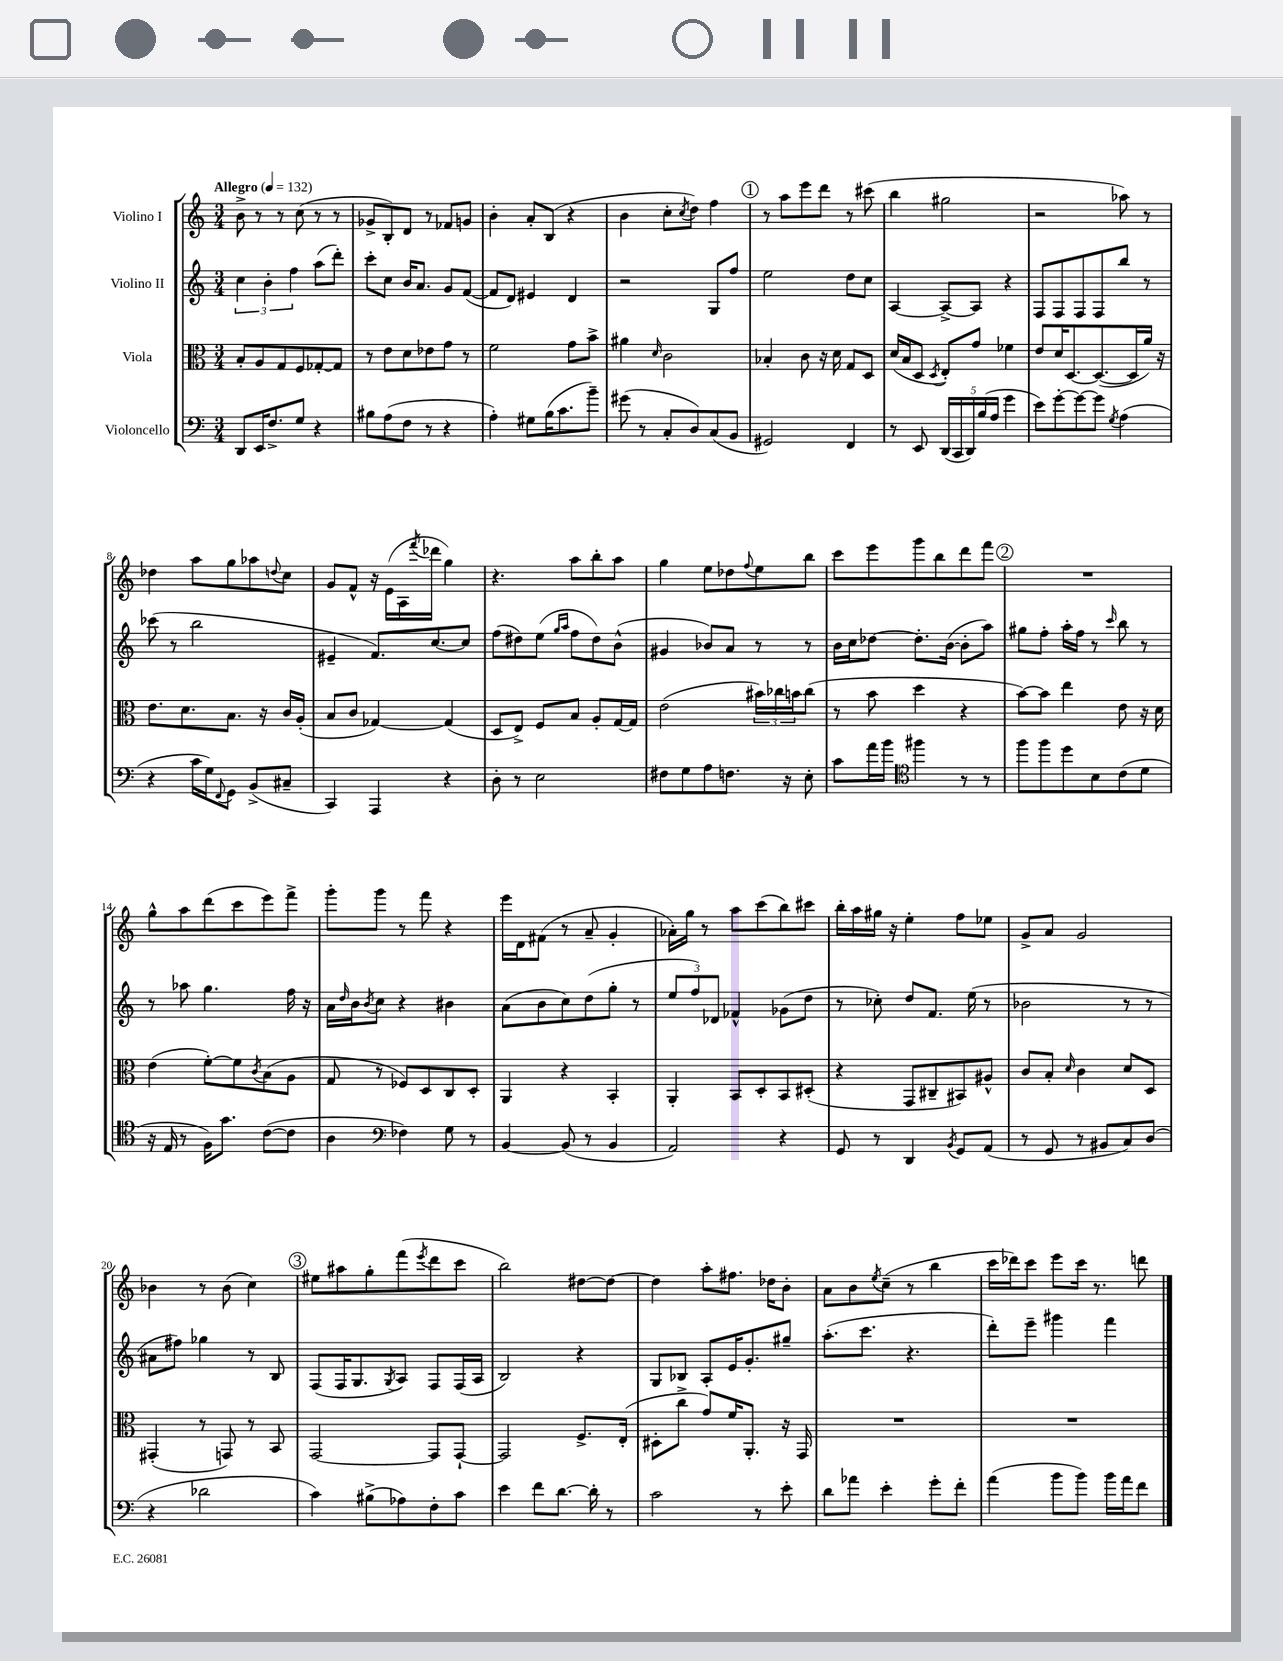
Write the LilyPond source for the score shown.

<<
\new StaffGroup <<
\new Staff = "s0" \with { instrumentName = "Violino I" } {
    \clef treble \key c \major \numericTimeSignature \time 3/4 \tempo "Allegro" 4 = 132
    b'8-> r8 r8 c''8( r8 r8 |
    ges'8-> b8-.) d'8 r8 fes'8 g'8 |
    b'4-. a'8-. b8( r4 |
    b'4 c''8-. \acciaccatura { c''8 } d''8) f''4 |
    \mark \markup { \circle "1" } r8 a''8 e'''8 d'''8 r8 cis'''8( |
    b''4 gis''2 |
    r2 aes''8) r8 |
    des''4 a''8 g''8 aes''8 \appoggiatura { d''8 } c''8 |
    g'8 f'8-^ r16 e'16( a16 \acciaccatura { f'''8 } des'''16 g''4) |
    r4. a''8 b''8-. a''8 |
    g''4 e''8 des''8 \appoggiatura { f''8 } e''8 b''8 |
    c'''8 e'''8 g'''8 b''8 d'''8 f'''8 |
    \mark \markup { \circle "2" } R2. |
    g''8-^ a''8 d'''8( c'''8 e'''8) f'''8-> |
    g'''8-. g'''8 r8 f'''8 r4 |
    e'''16 d'16 fis'8( r8 a'8-- g'4-. |
    aes'16-.) g''16 r8 a''8 c'''8( b''8) cis'''8 |
    b''16-. a''16 gis''16 r16 e''4-. f''8 ees''8 |
    g'8-> a'8 g'2 |
    bes'4 r8 bes'8( c''4) |
    \mark \markup { \circle "3" } eis''8 ais''8 g''8-. f'''8( \acciaccatura { e'''8 } d'''8 c'''8 |
    b''2) dis''8~ dis''8~ |
    dis''4 a''8-. fis''8. des''16 b'8-. |
    a'8 b'8 \acciaccatura { e''8 } c''8--( r8 b''4 |
    c'''16 des'''16) c'''8 e'''8 c'''16 r8. d'''8 \bar "|." |
}
\new Staff = "s1" \with { instrumentName = "Violino II" } {
    \clef treble \key c \major \numericTimeSignature \time 3/4
    \tuplet 3/2 { c''4 b'4-. f''4 } a''8( d'''8-.) |
    c'''8-. c''8 b'16 a'8. g'8 f'8~( |
    f'8 d'8) eis'4 d'4 |
    r2 g8 f''8 |
    \mark \markup { \circle "1" } e''2 d''8 c''8 |
    a4~ a8~-> a8 r4 |
    f8 f8 f8 f8 b''8 r8 |
    ces'''8( r8 b''2 |
    eis'4-- f'8.) c''8.~ c''8 |
    f''8( dis''8) e''8( \grace { g''16 a''16 } f''8 dis''8) b'8-^( |
    gis'4 bes'8) a'8 r8 r8 |
    b'16 c''16 des''8~ des''8.-. b'16~( b'8-. a''8) |
    \mark \markup { \circle "2" } gis''8 f''8-. a''16-. f''16 r8 \grace { c'''16 } b''8 r8 |
    r8 aes''8 g''4. f''16 r16 |
    a'16 \grace { d''16 } b'16 \acciaccatura { b'8 } c''8 r4 bis'4 |
    a'8( b'8 c''8) d''8( g''8-. r8 |
    \tuplet 3/2 { e''8 f''8) des'8 } fes'4-^ ges'8( d''8 |
    r8 ces''8-.) d''8 f'8. e''16( r8 |
    bes'2 r8 r8 |
    ais'8 fis''8) ges''4 r8 b8 |
    \mark \markup { \circle "3" } f8( f16 g8. \acciaccatura { g8 } a8) f8 f16( a16 |
    b2) r4 |
    g8 bes8 a8-. e'16 g'8.-. gis''8-- |
    a''8.-.( c'''8. r4. |
    d'''8-.) e'''8-- gis'''4 f'''4 \bar "|." |
}
\new Staff = "s2" \with { instrumentName = "Viola" } {
    \clef alto \key c \major \numericTimeSignature \time 3/4
    b8-. a8 g8 f8 ges8~-. ges8 |
    r8 e'8 d'8 ees'8 g'8 r8 |
    f'2 g'8 b'8-> |
    ais'4 \grace { d'16 } c'2 |
    \mark \markup { \circle "1" } bes4-. c'8 r16 d'16 g8 d8 |
    d'16( b16 d8 \acciaccatura { d8 } e8-.) g'8 fes'4 |
    e'8 d'16 d8.~ d8.~( d16 a'16) r16 |
    e'8. d'8. b8. r16 c'16 a16-.( |
    b8 c'8 ges4~) ges4( |
    d8 e8->) f8 b8 a8-. g16~ g16 |
    e'2( \tuplet 3/2 { bis'16) ces''16 b'16 } ces''8( |
    r8 b'8 d''4 r4 |
    \mark \markup { \circle "2" } b'8~) b'8 e''4 e'8 r16 d'16 |
    e'4( f'8~-.) f'8 \acciaccatura { c'8 } b8( a8 |
    g8 r8 fes8) d8 c8 d8-. |
    a,4 r4 b,4-. |
    a,4-. b,8 d8-. b,8 dis8-.( |
    r4 g,8 cis8-- bis,8) ais8-^ |
    c'8 b8-. \grace { d'16 } c'4 d'8 d8 |
    gis,4-.( r8 g,8) r8 b,8 |
    \mark \markup { \circle "3" } g,2~ g,8 g,8~-! |
    g,2 f8.-> e16-.( |
    dis8-. c''8-> g'8) f'16 a,8.-. r16 g,16 |
    R2. |
    R2. \bar "|." |
}
\new Staff = "s3" \with { instrumentName = "Violoncello" } {
    \clef bass \key c \major \numericTimeSignature \time 3/4
    d,8 e,16 f8.-> g8 r4 |
    bis8 a8( f8 r8 r4 |
    a4-.) gis8 b16( c'8. b'8--) |
    gis'8( r8 c8-. d8) c8( b,8 |
    \mark \markup { \circle "1" } gis,2) f,4 |
    r8 e,8 \tuplet 5/4 { d,16( c,16 d,16) b16( a16 } g'4 |
    e'8) g'8~-. g'8~ g'8 \acciaccatura { g8 } a4( |
    r4 c'16 g16) \appoggiatura { f,8 } g,8 b,8->( cis8-- |
    c,4) a,,4 r4 |
    d8-. r8 e2 |
    fis8 g8 a8 f8. r16 e8-. |
    c'8 a'16 b'16 \clef tenor fis''4 r8 r8 |
    \mark \markup { \circle "2" } f''8 f''8 d''8 b8 c'8( d'8 |
    r16 e16 r8 f16) g'8. c'8~( c'8 |
    a4 \clef bass fes4) g8 r8 |
    b,4~ b,8( r8 b,4 |
    a,2) r4 |
    g,8 r8 d,4 \acciaccatura { b,8 } g,8 a,8( |
    r8 g,8 r8 bis,8 c8) d8( |
    r4 des'2 |
    \mark \markup { \circle "3" } c'4) bis8->( aes8) f8-. c'8 |
    e'4 f'8 d'8.~ d'16-. r8 |
    c'2 r8 e'8-. |
    d'8 aes'8 e'4-. g'8-. f'8-. |
    a'4( b'8 b'8) b'16 a'16 f'8 \bar "|." |
}
>>
>>
